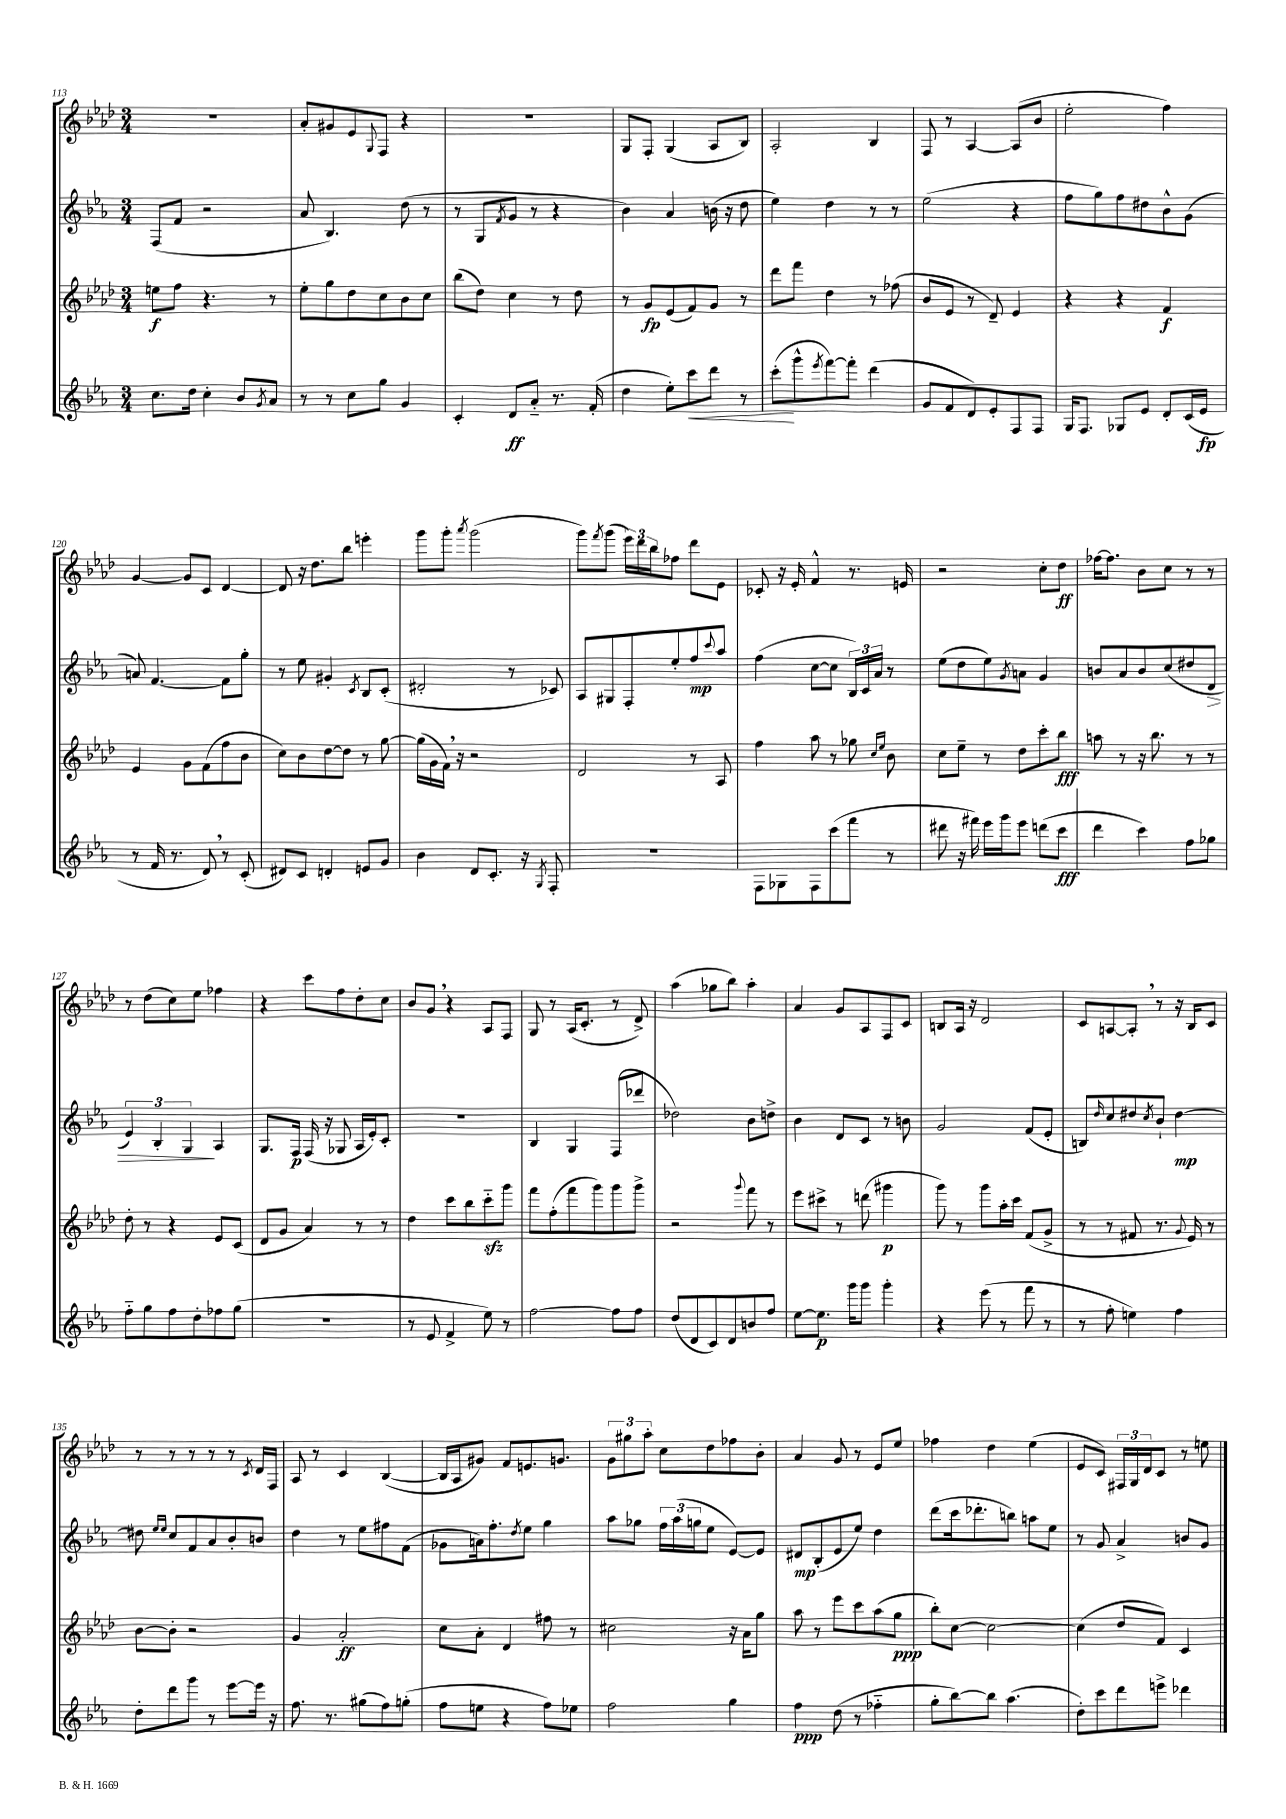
<<
\new StaffGroup <<
\new Staff = "s0" {
    \clef treble \key aes \major \numericTimeSignature \time 3/4
    R2. |
    aes'8-. gis'8 ees'8 \appoggiatura { g8 } f8 r4 |
    R2. |
    g8 f8-. g4( aes8 bes8) |
    aes2-. bes4 |
    f8 r8 aes4~ aes8( bes'8 |
    ees''2-. f''4) |
    g'4~ g'8 c'8 des'4~ |
    des'8 r16 des''8. bes''8 e'''4-. |
    g'''8 g'''8-. \acciaccatura { aes'''8 } g'''2( |
    g'''8) \acciaccatura { f'''8 } g'''8( \tuplet 3/2 { ees'''16) des'''16 bes''16 } fes''8 des'''8 ees'8 |
    ces'8-. r16 ees'16-. f'4-^ r8. e'16 |
    r2 c''8-. des''8\ff |
    fes''16~ fes''8. bes'8 c''8 r8 r8 |
    r8 des''8( c''8) ees''8 fes''4 |
    r4 c'''8 f''8 des''8-. c''8 |
    bes'8 g'8 \breathe r4 aes8 f8 |
    g8 r8 aes16( c'8.-. r8 des'8->) |
    aes''4( ges''8 bes''8) aes''4-. |
    aes'4 g'8 aes8 f8 c'8 |
    b8 aes16 r16 des'2 |
    c'8 a8~ a8-. \breathe r8 r16 bes16 c'8 |
    r8 r8 r8 r8 r8 \acciaccatura { c'8 } des'16 f16 |
    aes8 r8 c'4 bes4~( |
    bes16 aes16 gis'8) f'8 e'8. g'8. |
    \tuplet 3/2 { g'8 gis''8 aes''8-. } c''8 des''8 fes''8 bes'8-. |
    aes'4 g'8 r8 ees'8 ees''8 |
    fes''4 des''4 ees''4( |
    ees'8 c'8) \tuplet 3/2 { fis16 g16 des'16 } c'8 r8 e''8 \bar "|." |
}
\new Staff = "s1" {
    \clef treble \key ees \major \numericTimeSignature \time 3/4
    f8( f'8 r2 |
    aes'8 bes4.) d''8( r8 |
    r8 g8 \acciaccatura { f'8 } g'8 r8 r4 |
    bes'4) aes'4 b'16( r16 d''8 |
    ees''4) d''4 r8 r8 |
    ees''2( r4 |
    f''8 g''8) f''8 dis''8 bes'8-^ g'8( |
    a'8) f'4.~ f'8 g''8-. |
    r8 ees''8 gis'4-. \acciaccatura { c'8 } bes8 c'8-.( |
    dis'2-. r8 ces'8) |
    aes8 gis8 f8-. ees''8-. f''8\mp \appoggiatura { c'''8 } aes''8 |
    f''4( c''8~ c''8 \tuplet 3/2 { bes16) c'16 aes'16 } r8 |
    ees''8( d''8 ees''8) \acciaccatura { g'8 } a'8 g'4 |
    b'8 aes'8 b'8 c''8( dis''8 d'8\> |
    \tuplet 3/2 { ees'4) bes4-. g4\! } aes4 |
    g8. f16\p f16( r16 ges8 aes16 ees'16-.) c'8-. |
    R2. |
    bes4 g4 f8( des'''8 |
    des''2) bes'8 d''8-> |
    bes'4 d'8 c'8 r8 b'8 |
    g'2 f'8( ees'8-. |
    b8) \grace { d''16 } c''8 dis''8 \acciaccatura { c''8 } bes'8-! dis''4~\mp |
    dis''8 \grace { ees''16 ees''16 } c''8 f'8 aes'8 bes'8-. b'8 |
    d''4 r8 ees''8 fis''8 f'8( |
    ges'8 a'16) f''8.-. \acciaccatura { d''8 } ees''8 g''4 |
    aes''8 ges''8 \tuplet 3/2 { f''16 aes''16( g''16 } ees''8 ees'8~) ees'8 |
    dis'8\mp bes8-.( ees'8 ees''8) d''4 |
    d'''8( c'''16 des'''8.-. b''8) a''8 ees''8 |
    r8 g'8 aes'4-> b'8 g'8 \bar "|." |
}
\new Staff = "s2" {
    \clef treble \key aes \major \numericTimeSignature \time 3/4
    e''8\f f''8 r4. r8 |
    ees''8-. g''8 des''8 c''8 bes'8 c''8 |
    bes''8( des''8) c''4 r8 des''8 |
    r8 g'8\fp ees'8( f'8) g'8 r8 |
    des'''8 f'''8 des''4 r8 fes''8( |
    bes'8 ees'8 r8 des'8--) ees'4 |
    r4 r4 f'4\f |
    ees'4 g'8 f'8( f''8 bes'8 |
    c''8) bes'8 des''8~ des''8 r8 g''8~ |
    g''16( g'16 f'16) \breathe r16 r2 |
    des'2 r8 aes8 |
    f''4 aes''8 r8 ges''8 \grace { c''16 ees''16 } bes'8 |
    c''8 ees''8-- r8 des''8 c'''8-. bes''8\fff |
    a''8 r8 r16 bes''8. r8 r8 |
    des''8-. r8 r4 ees'8 c'8( |
    des'8 g'8 aes'4) r8 r8 |
    des''4 c'''8 bes''8 c'''8-_\sfz g'''8 |
    f'''8 f''8-.( f'''8 g'''8) g'''8 g'''8-> |
    r2 \appoggiatura { g'''8 } f'''8 r8 |
    ees'''8 cis'''8-> r8 d'''8( gis'''4\p |
    g'''8) r8 g'''8 aes''16-. c'''16 f'8( g'8-> |
    r8 r8 fis'8 r8. \appoggiatura { g'8 } ees'16) r8 |
    bes'8~ bes'8-. r2 |
    g'4 aes'2-.\ff |
    c''8 aes'8-. des'4 fis''8 r8 |
    cis''2 r16 aes'16 g''8 |
    aes''8 r8 ees'''8 c'''8 aes''8( g''8\ppp |
    bes''8-.) c''8~ c''2~ |
    c''4( des''8 f'8) c'4 \bar "|." |
}
\new Staff = "s3" {
    \clef treble \key ees \major \numericTimeSignature \time 3/4
    c''8. d''16 c''4-. bes'8 \acciaccatura { g'8 } aes'8 |
    r8 r8 c''8 g''8 g'4 |
    c'4-. d'8\ff aes'8-_ r8. f'16-.( |
    d''4 ees''8-.) c'''8\< d'''8 r8 |
    c'''8-.\!( g'''8-^ \acciaccatura { ees'''8 } f'''8~) f'''8-. d'''4( |
    g'8 f'8 d'8) ees'8-. f8 f8 |
    g16 f8. ges8 ees'8 d'8-. c'16( ees'16\fp |
    r8 f'16 r8. d'8) \breathe r8 c'8-.( |
    dis'8) c'8 d'4-. e'8 g'8 |
    bes'4 d'8 c'8.-. r16 \acciaccatura { g8 } f8-. |
    R2. |
    f8 ges8 f8 c'''8( f'''8 r8 |
    dis'''8 r16 fis'''16) ees'''16 g'''16 ees'''8 d'''8( c'''8\fff |
    d'''4 c'''4) f''8 ges''8 |
    f''8-_ g''8 f''8 d''8-. fes''8 g''8( |
    R2. |
    r8 ees'8 f'4-> ees''8) r8 |
    f''2~ f''8 f''8 |
    d''8( d'8 c'8) d'8 b'8 f''8 |
    ees''8~ ees''8.\p g'''16 g'''8 g'''4-. |
    r4 ees'''8( r8 f'''8 r8 |
    r8 f''8-. e''4) f''4 |
    d''8-. d'''8 g'''8 r8 ees'''8~ ees'''16 r16 |
    f''8. r8. gis''8( f''8) g''8-.( |
    f''8 e''8 r4 f''8) ees''8 |
    f''2 g''4 |
    f''4\ppp d''8( r8 fes''4-_ |
    g''8-. bes''8~) bes''8 aes''4.( |
    d''8-.) c'''8 d'''8 e'''8-> des'''4 \bar "|." |
}
>>
>>
\layout { \context { \Score currentBarNumber = #113 } }
